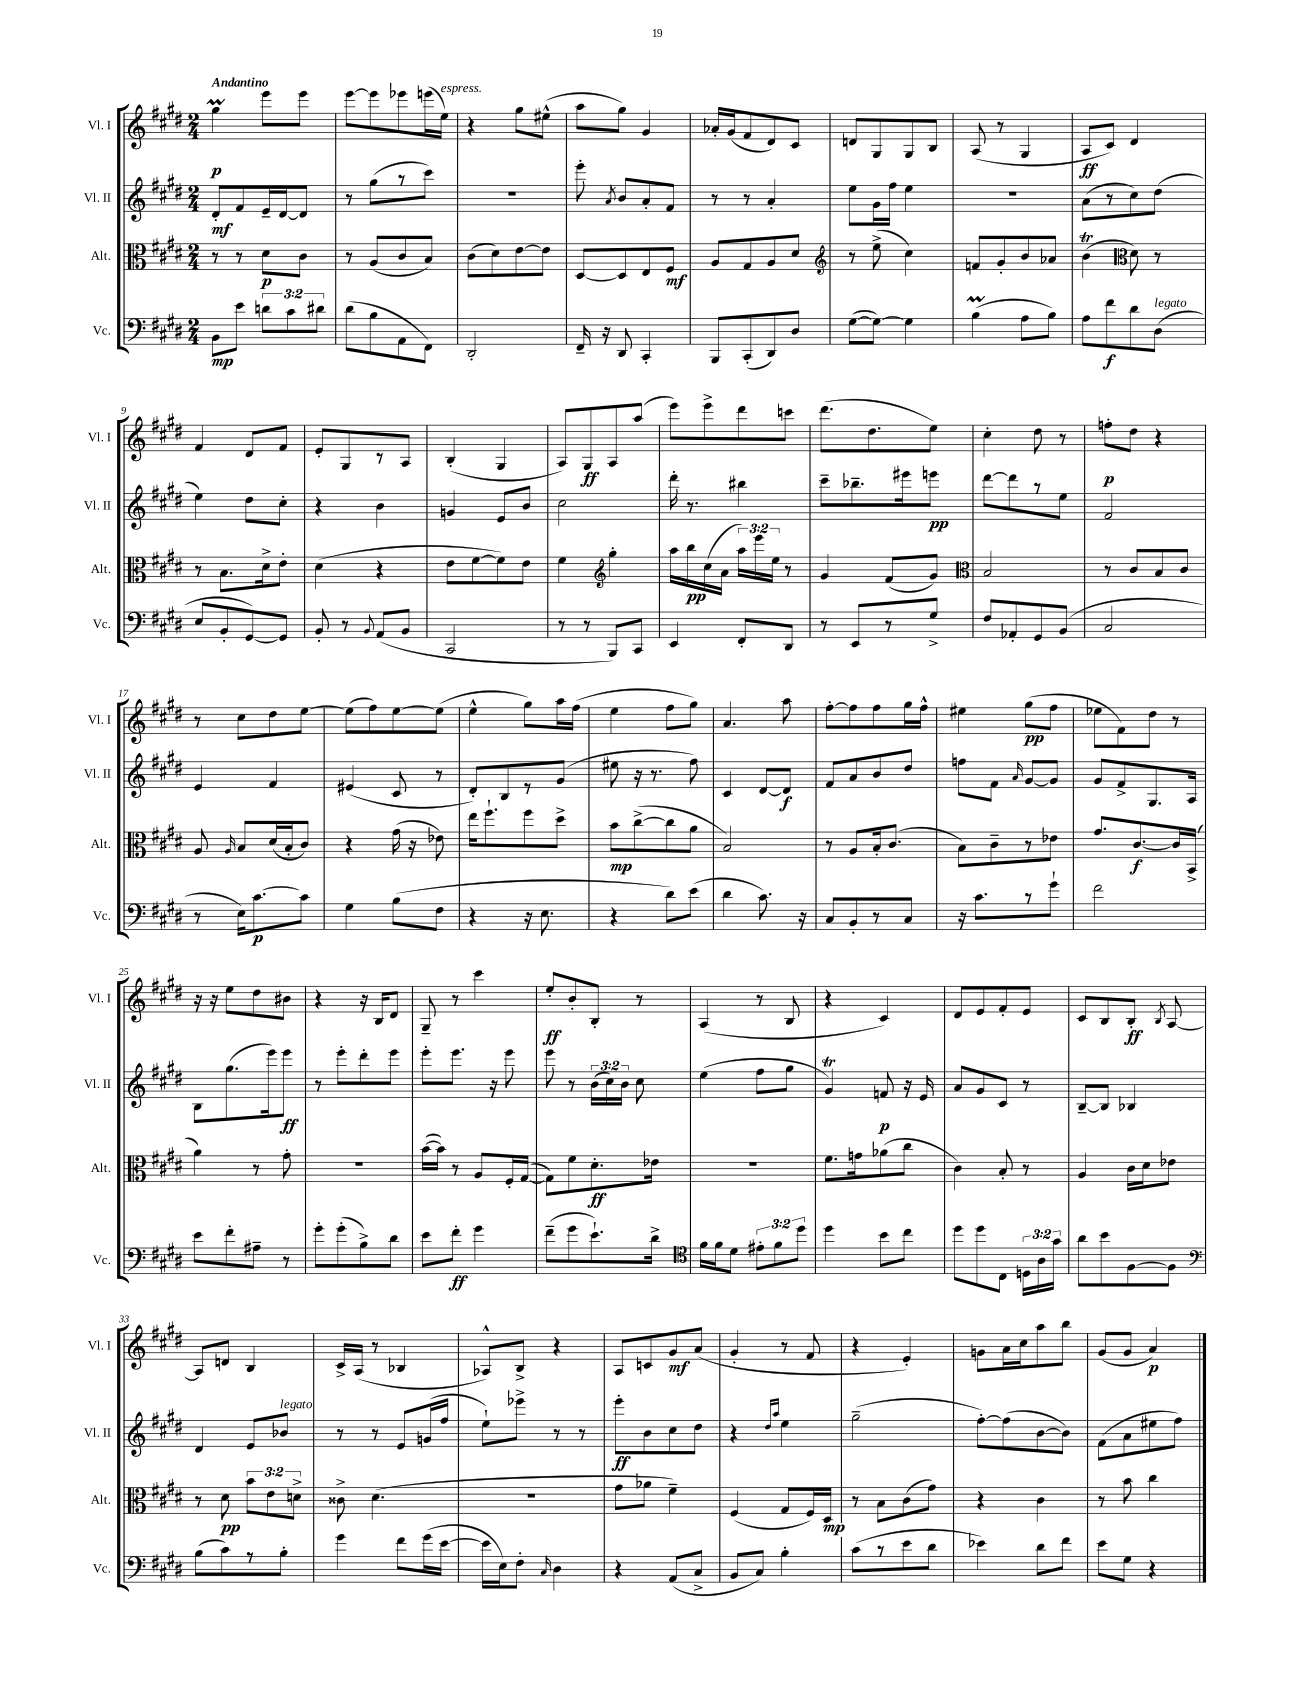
<<
\new StaffGroup <<
\new Staff = "s0" \with { instrumentName = "Vl. I" shortInstrumentName = "Vl. I" } {
    \clef treble \key e \major \numericTimeSignature \time 2/4 \tempo "Andantino"
    \autoBeamOff gis''4\prall\p e'''8[ e'''8] |
    e'''8[~ e'''8 ees'''8 e'''16( e''16]^\markup { \italic "espress." }) |
    r4 gis''8[ eis''8]-^( |
    a''8[ gis''8]) gis'4 |
    aes'16[-. gis'16( fis'8 dis'8) cis'8] |
    d'8[ gis8 gis8 b8] |
    a8( r8 gis4 |
    a8[\ff cis'8]) dis'4 |
    fis'4 dis'8[ fis'8] |
    e'8[-. gis8 r8 a8] |
    b4-.( gis4 |
    a8[) gis8\ff a8 a''8]( |
    e'''8[) e'''8-> dis'''8 c'''8] |
    dis'''8.[( dis''8. e''8]) |
    cis''4-. dis''8 r8 |
    f''8[-.\p dis''8] r4 |
    r8 cis''8[ dis''8 e''8]~ |
    e''8[( fis''8) e''8~ e''8]( |
    e''4-^ gis''8[) a''16 fis''16]( |
    e''4 fis''8[ gis''8]) |
    a'4. a''8 |
    fis''8[~-. fis''8 fis''8 gis''16 fis''16]-^ |
    eis''4 gis''8[\pp( fis''8] |
    ees''8[ fis'8) dis''8] r8 |
    r16 r16 e''8[ dis''8 bis'8] |
    r4 r16 b16[ dis'8] |
    gis8-- r8 cis'''4 |
    e''8[-.\ff b'8-. b8]-. r8 |
    a4( r8 b8 |
    r4 cis'4) |
    dis'8[ e'8 fis'8-. e'8] |
    cis'8[ b8 b8]-.\ff \acciaccatura { b8 } a8~ |
    a8[ d'8] b4 |
    cis'16[-> a16]( r8 bes4 |
    aes8[-^) b8]-> r4 |
    a8[ c'8 gis'8\mf a'8]( |
    gis'4-. r8 fis'8 |
    r4 e'4-.) |
    g'8[ a'16 cis''16 a''8 b''8] |
    gis'8[( gis'8] a'4\p) \bar "|." |
}
\new Staff = "s1" \with { instrumentName = "Vl. II" shortInstrumentName = "Vl. II" } {
    \clef treble \key e \major \numericTimeSignature \time 2/4 \override Staff.TupletNumber.text = #tuplet-number::calc-fraction-text
    \autoBeamOff dis'8[-.\mf fis'8 e'16-- dis'16~ dis'8] |
    r8 gis''8[( r8 cis'''8]) |
    R2 |
    e'''8-. \acciaccatura { a'8 } b'8[ a'8-. fis'8] |
    r8 r8 a'4-. |
    e''8[ gis'16 fis''16] e''4 |
    R2 |
    a'8[( r8 cis''8) dis''8]( |
    e''4) dis''8[ cis''8]-. |
    r4 b'4 |
    g'4 e'8[ b'8] |
    cis''2 |
    dis'''16-. r8. bis''4 |
    cis'''8[-- bes''8.-- eis'''16 e'''8]\pp |
    dis'''8[~ dis'''8 r8 e''8] |
    fis'2 |
    e'4 fis'4 |
    eis'4( cis'8 r8 |
    dis'8[-.) b8 r8 gis'8]( |
    eis''8 r16 r8. fis''8) |
    cis'4 dis'8[~ dis'8]\f |
    fis'8[ a'8 b'8 dis''8] |
    f''8[ fis'8] \grace { a'16 } gis'8[~ gis'8] |
    gis'8[ fis'8-> gis8. a16] |
    b8[ gis''8.( e'''16) e'''8]\ff |
    r8 e'''8[-. dis'''8-. e'''8] |
    e'''8[-. e'''8.] r16 e'''8 |
    e'''8 r8 \tuplet 3/2 { b'16[( cis''16) b'16] } cis''8 |
    e''4( fis''8[ gis''8] |
    gis'4\trill) f'8\p r16 e'16 |
    a'8[ gis'8 cis'8] r8 |
    b8[~-- b8] bes4 |
    dis'4 e'8[ bes'8]^\markup { \italic "legato" } |
    r8 r8 e'8[ g'16( fis''16] |
    e''8[-!) ees'''8]-> r8 r8 |
    e'''8[-.\ff b'8 cis''8 dis''8] |
    r4 \grace { dis''16[ a''16] } e''4 |
    gis''2--( |
    fis''8[~-.) fis''8( b'8~ b'8]) |
    fis'8[( a'8 eis''8 fis''8]) \bar "|." |
}
\new Staff = "s2" \with { instrumentName = "Alt." shortInstrumentName = "Alt." } {
    \clef alto \key e \major \numericTimeSignature \time 2/4 \override Staff.TupletNumber.text = #tuplet-number::calc-fraction-text
    \autoBeamOff r8 r8 dis'8[\p cis'8] |
    r8 a8[( cis'8 b8]) |
    cis'8[( dis'8) e'8~ e'8] |
    dis8[~ dis8 e8 fis8]\mf |
    a8[ gis8 a8 dis'8] |
    \clef treble r8 e''8->( cis''4) |
    f'8[ gis'8-. b'8 aes'8] |
    b'4\trill( \clef alto dis'8) r8 |
    r8 b8.[ dis'16-> e'8]-. |
    dis'4( r4 |
    e'8[ fis'8~ fis'8) e'8] |
    fis'4 \clef treble gis''4-. |
    a''16[ b''16\pp cis''16( a'16] \tuplet 3/2 { a''16[) e'''16 e''16] } r8 |
    gis'4 fis'8[( gis'8]) |
    \clef alto b2 |
    r8 cis'8[ b8 cis'8] |
    a8 \grace { a16 } b8[ dis'16( b16-. cis'8]) |
    r4 gis'16( r16 ees'8) |
    e''16[ fis''8.-! fis''8 dis''8]-> |
    b'8[\mp cis''8~->( cis''8 a'8] |
    b2) |
    r8 a8[ b16-. cis'8.]( |
    b8[) cis'8-- r8 ees'8] |
    gis'8.[ cis'8.~\f cis'16 b,16]->( |
    a'4) r8 gis'8-. |
    R2 |
    b'16[~( b'16]) r8 a8[ fis16-. gis16]~( |
    gis8[) fis'8 dis'8.-.\ff ees'16] |
    r2 |
    fis'8.[ g'16 aes'8( cis''8] |
    cis'4) b8-. r8 |
    a4 cis'16[ dis'16 ees'8] |
    r8 dis'8\pp \tuplet 3/2 { b'8[ e'8 d'8]-> } |
    cisis'8-> dis'4.( |
    r2 |
    gis'8[ aes'8] fis'4--) |
    fis4( gis8[ fis16) dis16]\mp |
    r8 b8[ cis'8( gis'8]) |
    r4 cis'4 |
    r8 b'8 cis''4 \bar "|." |
}
\new Staff = "s3" \with { instrumentName = "Vc." shortInstrumentName = "Vc." } {
    \clef bass \key e \major \numericTimeSignature \time 2/4 \override Staff.TupletNumber.text = #tuplet-number::calc-fraction-text
    \autoBeamOff b,8[\mp e'8] \tuplet 3/2 { d'8[ cis'8 dis'8] } |
    dis'8[( b8 a,8 fis,8]) |
    dis,2-. |
    fis,16-- r16 dis,8 cis,4-. |
    b,,8[ cis,8-.( dis,8) dis8] |
    gis8[~( gis8]~) gis4 |
    b4\prall( a8[ b8]) |
    a8[ fis'8\f dis'8 dis8]^\markup { \italic "legato" }( |
    e8[ b,8-. gis,8~) gis,8] |
    b,8-. r8 \appoggiatura { b,8 } a,8[( b,8] |
    cis,2 |
    r8 r8 b,,8[) cis,8] |
    e,4 fis,8[-. dis,8] |
    r8 e,8[ r8 gis8]-> |
    fis8[ aes,8-. gis,8 b,8]( |
    cis2 |
    r8 e16[) cis'8.~\p cis'8] |
    gis4 b8[( fis8] |
    r4 r16 e8. |
    r4 dis'8[) e'8]( |
    dis'4 cis'8.) r16 |
    cis8[ b,8-. r8 cis8] |
    r16 cis'8.[ r8 gis'8]-! |
    fis'2 |
    e'8[ fis'8-. ais8]-- r8 |
    gis'8[-. gis'8-.( b8->) dis'8] |
    e'8[ fis'8]-.\ff gis'4 |
    fis'8[--( gis'8 e'8.-!) dis'16]-> |
    \clef tenor fis'16[ fis'16 dis'8] \tuplet 3/2 { eis'8[-. fis'8 dis''8] } |
    dis''4 b'8[ cis''8] |
    dis''8[ dis''8 cis8] \tuplet 3/2 { d16[ a16 gis'16] } |
    a'8[ b'8 fis8~ fis8] |
    \clef bass b8[( cis'8) r8 b8]-. |
    gis'4 fis'8[ gis'16( e'16]~ |
    e'16[ e16) fis8]-. \grace { cis16 } dis4 |
    r4 a,8[( cis8]-> |
    b,8[ cis8]) b4-. |
    cis'8[( r8 e'8 dis'8] |
    ees'4) dis'8[ fis'8] |
    e'8[ gis8] r4 \bar "|." |
}
>>
>>
